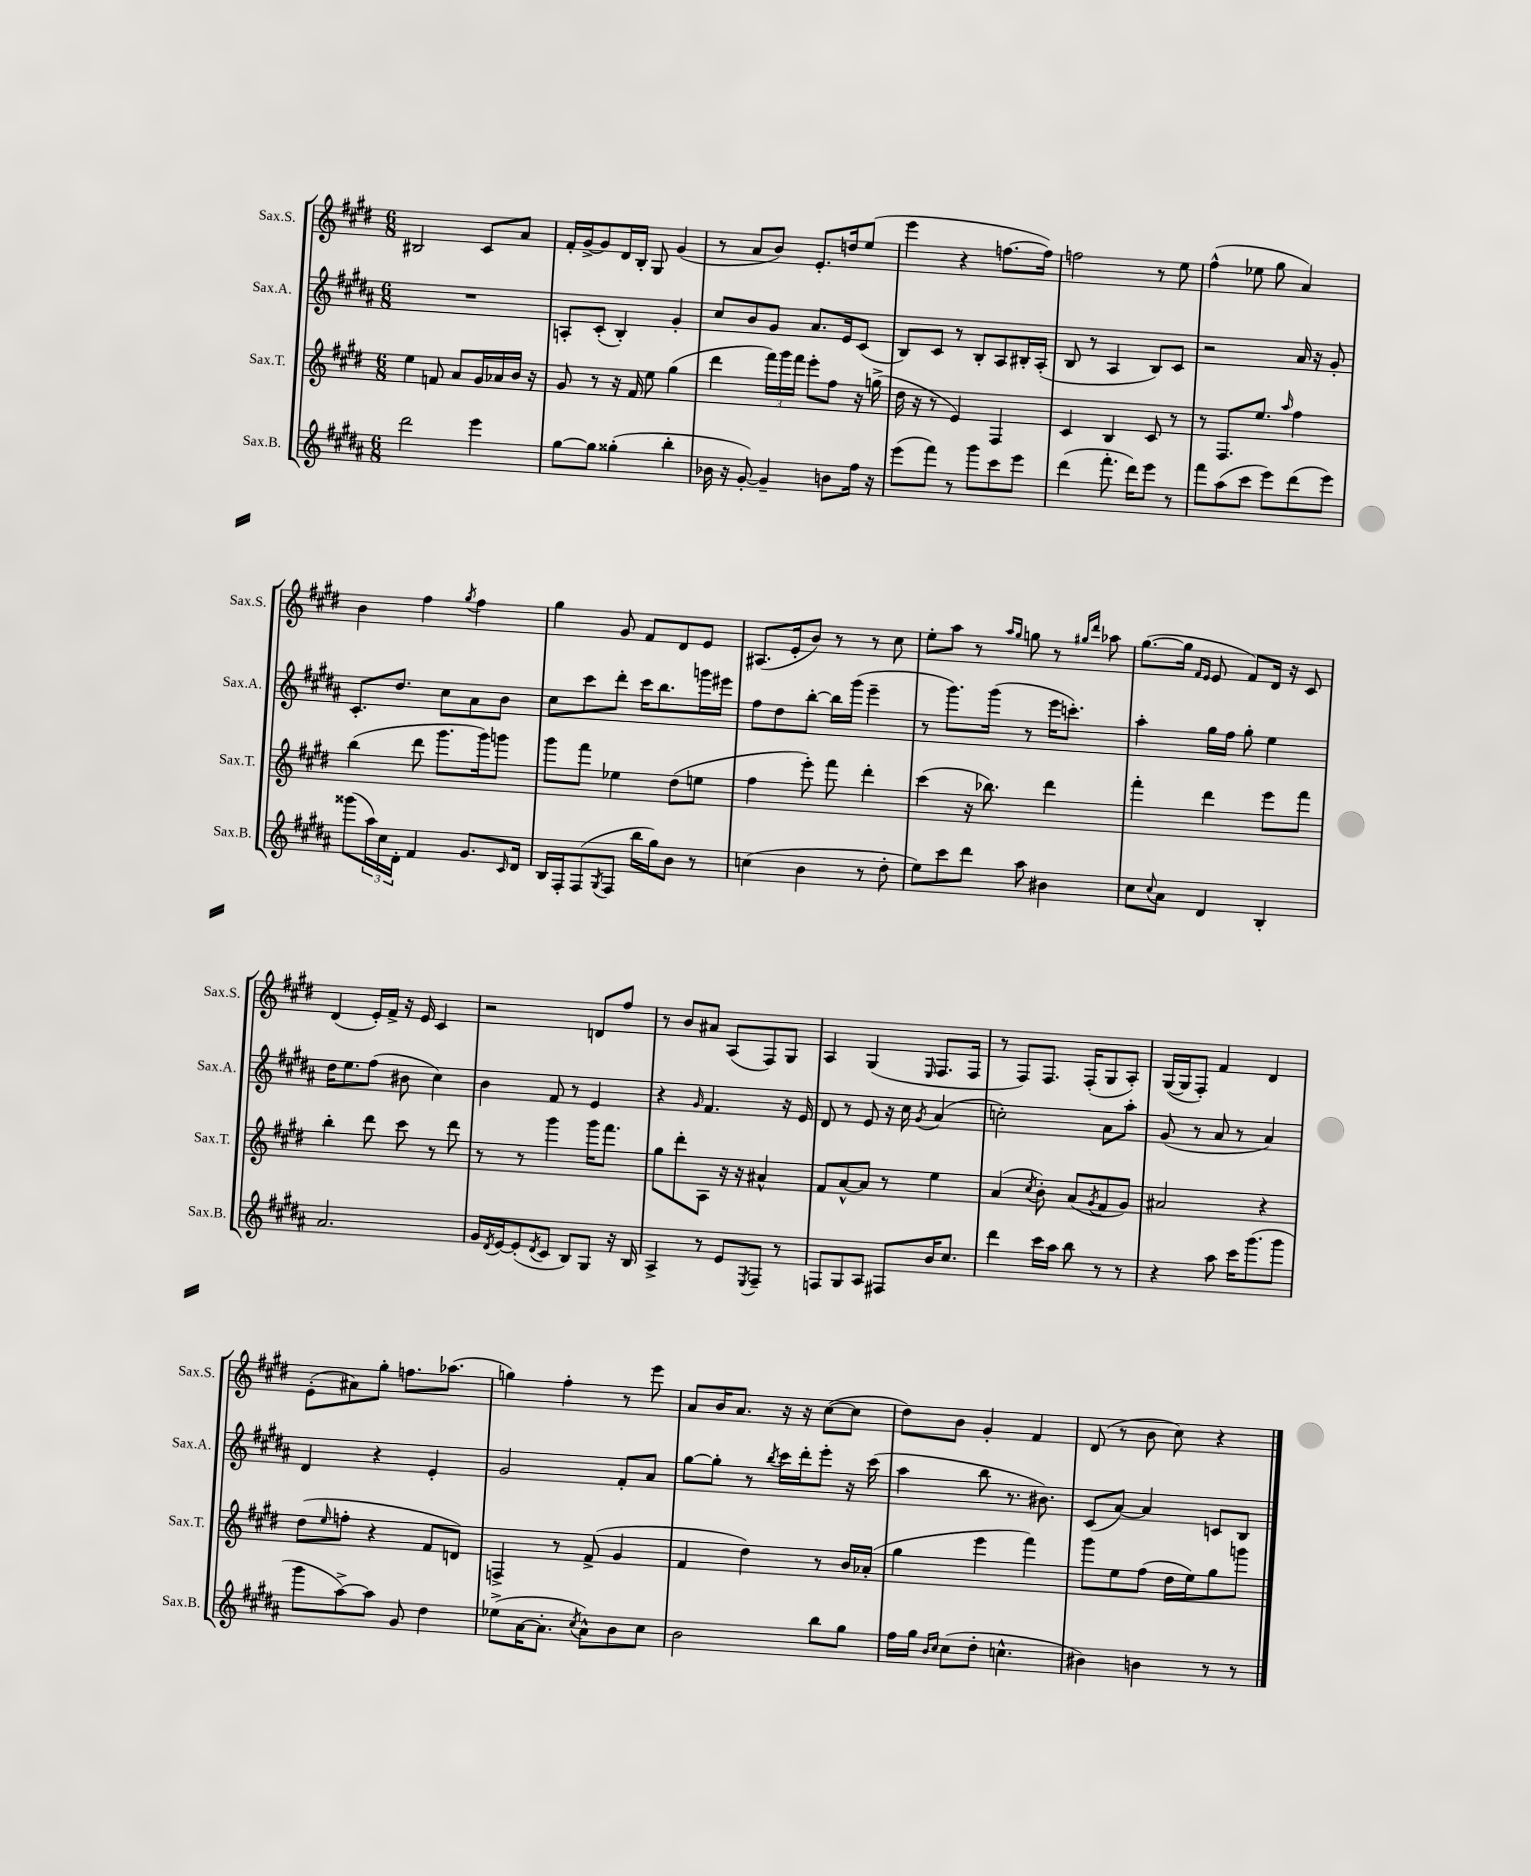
<<
\new StaffGroup <<
\new Staff = "s0" \with { instrumentName = "Sax.S." shortInstrumentName = "Sax.S." } {
    \clef treble \key e \major \numericTimeSignature \time 6/8
    bis2 cis'8 a'8 |
    fis'16-. gis'16~-> gis'8 dis'16 b16-. gis8 gis'4( |
    r8 a'8 b'8) e'8.-. d''16 e''8( |
    e'''4 r4 f''8.~ f''16) |
    f''2 r8 e''8 |
    fis''4-^( ees''8 gis''8 a'4) |
    b'4 fis''4 \acciaccatura { gis''8 } fis''4 |
    gis''4 gis'8 fis'8 dis'8 e'8 |
    ais8.( e'16-. b'8) r8 r8 cis''8 |
    e''8-. a''8 r8 \grace { a''16 gis''16 } g''8 r8 \grace { gis''16 dis'''16 } aes''8 |
    gis''8.~( gis''16 \grace { fis'16 e'16 } e'8 fis'8) dis'16 r16 cis'8 |
    dis'4( e'16-.) fis'16-> r16 e'16 cis'4 |
    r2 d'8 fis''8 |
    r8 b'8 ais'8 a8( fis8) gis8 |
    a4 gis4( \grace { e16 } fis8. fis16 |
    r8 fis8) fis8. fis16-.( gis8 a8-.) |
    gis16~( gis16 fis8-.) fis'4 dis'4 |
    e'8-.( ais'8) gis''8-. f''8. aes''8.( |
    g''4) fis''4-. r8 e'''8 |
    a'8 b'16 a'8. r16 r16 cis''8~( cis''8 |
    dis''8) b'8 gis'4-. fis'4 |
    dis'8( r8 b'8 cis''8) r4 \bar "|." |
}
\new Staff = "s1" \with { instrumentName = "Sax.A." shortInstrumentName = "Sax.A." } {
    \clef treble \key b \major \numericTimeSignature \time 6/8
    R2. |
    a8-. cis'8-.( b4-.) gis'4-. |
    cis''8 b'8 gis'8 ais'8. e'16 cis'8( |
    b8) cis'8 r8 b8-. ais8 bis16-. ais16-.( |
    b8 r8 ais4 b8) cis'8 |
    r2 ais'16 r16 gis'8-. |
    cis'8.-. dis''8. cis''8 ais'8 b'8 |
    cis''8 cis'''8 dis'''8-. cis'''16 b''8. g'''16 eis'''16 |
    fis''8 dis''8 b''8~-. b''16 gis'''16( e'''4-- |
    r8 gis'''8.) gis'''16( r8 e'''16 c'''8.-.) |
    ais''4-. gis''16 fis''16 gis''8-. e''4 |
    dis''16 e''8. fis''8( bis'8 cis''4) |
    b'4 fis'8 r8 e'4 |
    r4 \grace { gis'16 } fis'4. r16 e'16 |
    dis'8 r8 e'8 r16 cis''16 \acciaccatura { gis'8 } ais'4( |
    c''2-.) ais'8 ais''8-. |
    gis'8( r8 ais'8 r8 ais'4) |
    dis'4 r4 e'4-. |
    gis'2 fis'8-. ais'8 |
    gis''8~ gis''8-. r8 \acciaccatura { b''8 } cis'''16 dis'''16-. e'''8-. r16 cis'''16( |
    ais''4 b''8 r8. bis'8.) |
    cis'8( ais'8~) ais'4 c'8 b8 \bar "|." |
}
\new Staff = "s2" \with { instrumentName = "Sax.T." shortInstrumentName = "Sax.T." } {
    \clef treble \key e \major \numericTimeSignature \time 6/8
    e''4 f'8 a'8 gis'16 aes'16 b'16 r16 |
    gis'8 r8 r16 fis'16 e''8 gis''4( |
    dis'''4 \tuplet 3/2 { fis'''16) gis'''16 fis'''16 } e'''8-. fis''8 r16 g''16->( |
    dis''16 r16 r8 e'4) fis4 |
    cis'4 b4 cis'8 r8 |
    r8 fis8. e''8. \grace { a''16 } fis''4 |
    b''4( dis'''8 gis'''8. gis'''16) g'''8 |
    gis'''8 fis'''8 ees''4 dis''8( e''8 |
    fis''4 e'''8-.) fis'''8 dis'''4-. |
    cis'''4( r16 bes''8.) dis'''4 |
    fis'''4-. dis'''4 e'''8 fis'''8 |
    b''4-. dis'''8 cis'''8 r8 dis'''8 |
    r8 r8 gis'''4 gis'''16 fis'''8. |
    gis''8 dis'''8-. a8 r16 r16 ais'4-^ |
    fis'8 a'8~-^ a'8 r8 e''4 |
    a'4( \acciaccatura { cis''8 } b'8-.) a'8( \acciaccatura { gis'8 } fis'8 gis'8) |
    ais'2 r4 |
    dis''8( \grace { e''16 } f''8-. r4 fis'8 d'8) |
    f4-> r8 fis'8->( gis'4 |
    fis'4 dis''4) r8 b'16 aes'16-.( |
    gis''4 e'''4 fis'''4) |
    gis'''8 e''8 fis''8( dis''16 e''16) gis''8 g'''8 \bar "|." |
}
\new Staff = "s3" \with { instrumentName = "Sax.B." shortInstrumentName = "Sax.B." } {
    \clef treble \key b \major \numericTimeSignature \time 6/8
    dis'''2 e'''4 |
    gis''8~ gis''8 gisis''4-.( b''4-. |
    bes'16 r16 gis'8~-.) gis'4-- b'8 fis''16 r16 |
    e'''8( fis'''8) r8 gis'''8 cis'''8 e'''8 |
    dis'''4( fis'''8.-. dis'''16) e'''8 r8 |
    fis'''8 ais''8( cis'''8 e'''8) dis'''8( e'''8) |
    gisis'''8( \tuplet 3/2 { ais''16) cis''16 dis'16-. } fis'4 gis'8. \grace { cis'16 } dis'16 |
    b16 fis16-. fis8( \acciaccatura { gis8 } fis8 b''16 gis''16) b'8 r8 |
    c''4( b'4 r8 dis''8-. |
    e''8) cis'''8 dis'''8 ais''8 bis'4 |
    cis''8 \appoggiatura { cis''8 } ais'8 dis'4 b4-. |
    ais'2. |
    gis'16 \acciaccatura { dis'8 } e'16~ e'8-.( \acciaccatura { dis'8 } cis'8 b8) gis8 r16 b16 |
    ais4-> r8 e'8 \acciaccatura { e8 } fis8-- r8 |
    f8 gis8 ais8 fis8 b'16 cis''8. |
    dis'''4 cis'''16 ais''16 b''8 r8 r8 |
    r4 ais''8 cis'''16 gis'''8.( gis'''8 |
    gis'''8 ais''8~->) ais''8 gis'8 dis''4 |
    ees''8->( ais'16~ ais'8.-. \acciaccatura { cis''8 } ais'8-^) b'8 cis''8 |
    b'2 b''8 gis''8 |
    fis''16 gis''16 \grace { b'16 cis''16 } cis''8( dis''8-. c''4.-^ |
    bis'4) b'4 r8 r8 \bar "|." |
}
>>
>>
\layout { \context { \Score \remove "Bar_number_engraver" } }
